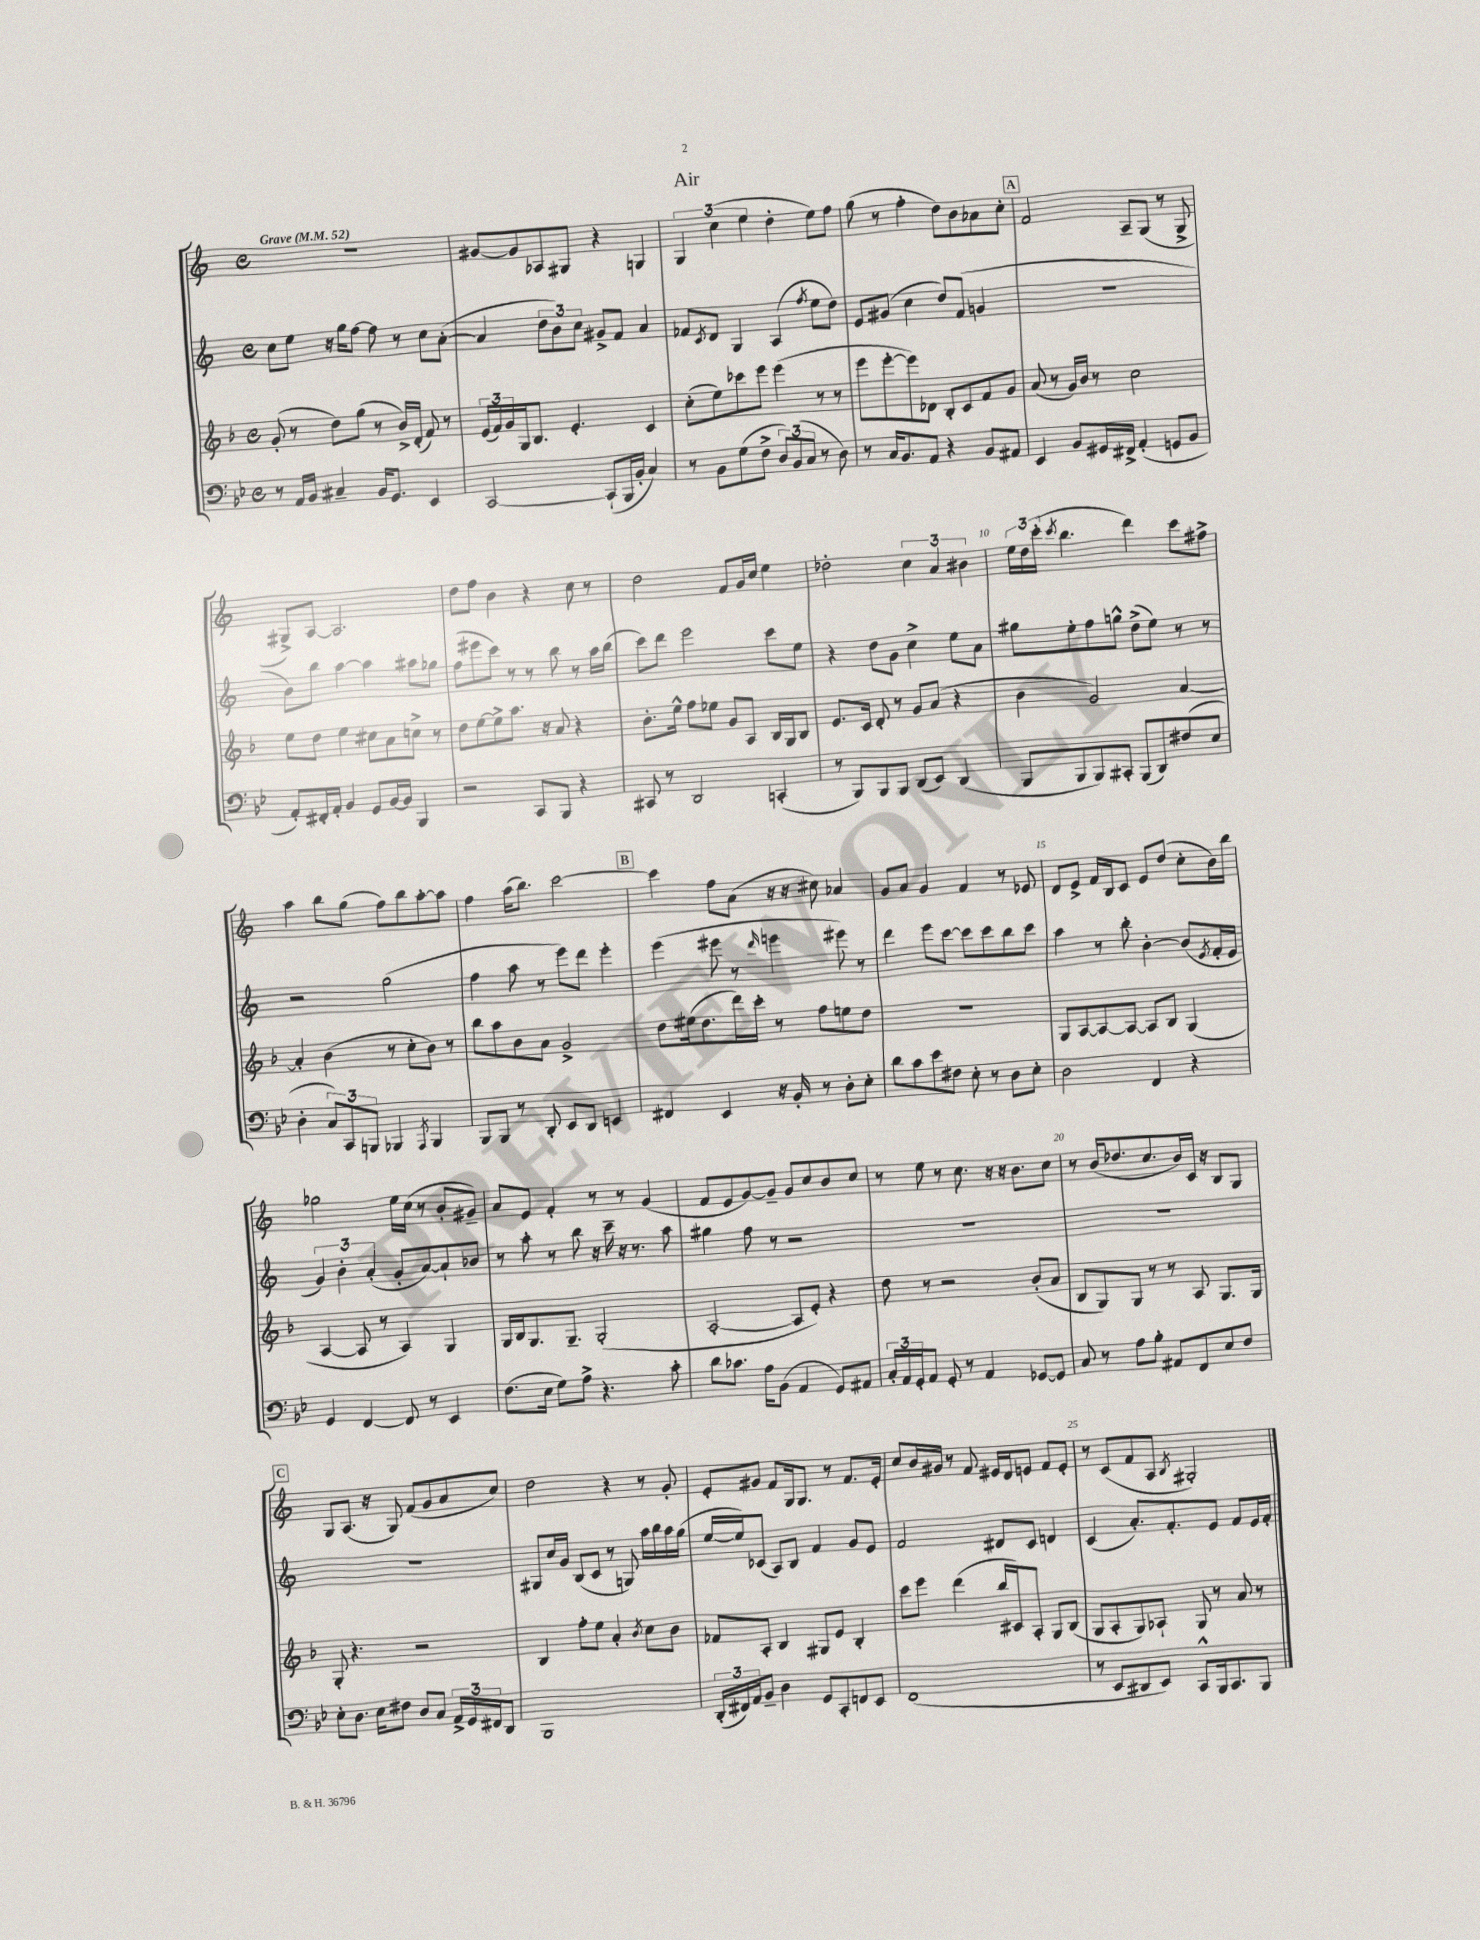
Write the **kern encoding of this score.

**kern	**kern	**kern	**kern
*staff4	*staff3	*staff2	*staff1
*clefF4	*clefG2	*clefG2	*clefG2
*k[b-e-]	*k[b-]	*k[]	*k[]
*M4/4	*M4/4	*M4/4	*M4/4
*met(c)	*met(c)	*met(c)	*met(c)
*MM52	*MM52	*MM52	*MM52
8r	(8g'/	8cc\L	1r
16AA/LL	8r	8ee\J	.
16BB-/JJ	.	.	.
4C#~/	8dd\L)	16r	.
.	.	16gg\LK	.
.	(8gg\J	[8ff\J	.
16BB-/LK	8r	8ff\]	.
8.GG/J	.	.	.
.	16b-^/LL)	8r	.
.	(16d'/JJ	.	.
4EE-/	8f/)	8cc\L	.
.	8r	([8a'\J	.
=	=	=	=
[2CC/	(24e/LL	4a/]	[8g#/L
.	24f/)	.	.
.	24g/	.	.
.	16G/J	.	8g#/]
.	8.B-/J	.	.
.	.	12dd\L	8A-/
.	.	12b\)	.
.	4.e'/	.	8G#/J
.	.	12cc\J	.
(8CC`/]L	.	8g#^/L	4r
16BBB-/L	.	8f/J	.
16BB-'/JJ	.	.	.
4C/)	4c/	4a/	4G/
=	=	=	=
8r	(8cc'\L	8f-/L	6G/
.	.	8qc/	.
8BB-\L	8ee\)	8d/J	.
.	.	.	(6cc\
(8G\	8ccc-\	4G/	.
.	.	.	6ee\
8F^\J	8eee\J	.	.
12D/L)	(4eee\	(4A/	4dd'\
(12BB-/	.	.	.
12C/J	.	.	.
.	.	8qff/	.
8r	8r	8ee\L	8ee\L)
8D\)	8r	8dd\J)	8ff\J
=	=	=	=
8r	8eee\L	8e/L	(8gg\
16C/LK	[8eee'\	(8g#/J	8r
8.BB-/	.	.	.
.	8eee\])	4cc\	4ff'\
8AA/J	8d-\J	.	.
4r	8B-'/L	8dd/L)	8dd\L)
.	8c/	(8f/J	8b\
8BB-/L	8f/	4g/	8a-\
8AA#/J	8g/J	.	8cc'\J
=	=	=	=
4EE-/	(8a/	1r	2f/
.	8r	.	.
8BB-/L	16g/LL)	.	.
.	16b-/JJ	.	.
16GG#/L	8r	.	.
16FF#^/JJ	.	.	.
(4AA'/	2cc\	.	8A~/L
.	.	.	(8G/J
8GG/L	.	.	8r
8BB-/J	.	.	8G^/
=	=	=	=
8AA'/L)	8ee\L	8b\L)	8G#^/L)
16FF#'/L	8dd\J	8bb\J	[8A/J
16AA'/JJ	.	.	.
4BB-/	4ee\	[4aa\	2.A/]
8GG/L	8cc#\L	4aa\]	.
[16BB-/L	8a\	.	.
16BB-/]JJ	.	.	.
4BBB-/	8cc^\J	8aa#\L	.
.	8r	8gg-\J	.
=	=	=	=
2r	8dd\L	(8ff\L	8dd\L
.	[8ee\	8eee#\	8ff\J
.	8ee^\]	8ccc\J)	4b\
.	8.aa\J	8r	.
8CC/L	.	8r	4r
.	16r	.	.
8BBB-/J	8a/	8bb\	.
4r	4r	8r	8cc\
.	.	16aa\LL	8r
.	.	(16bb\JJ	.
=	=	=	=
8CC#/	8.b-'\L	8ccc\L)	2dd\
8r	.	8ddd\J	.
.	16ee^^\Jk	.	.
2DD/	8ff\L	2eee\	.
.	8ee-\J	.	.
.	8g/L	.	8f/L
.	8A/J	.	16g/L
.	.	.	16cc/JJ
(4CC'/	16B-/LL	8ccc\L	4ee\
.	16G/J	.	.
.	8B-/J	8ee\J	.
=	=	=	=
8r	8.e/L	4r	2dd-'\
8BBB-/L)	.	.	.
.	16c/Jk	.	.
8BBB-/	8d'/	8dd\L	.
8BBB-/J	8r	8g\J	.
(8DD/L	8g/L	4cc^\	6cc\
8EE-/J)	(8a/J	.	.
.	.	.	6a/
(4DD/	4r	8ee\L	.
.	.	.	6b#\
.	.	8a\J	.
=	=	=	=
8BBB-/L	4b-\	8gg#\L	24ee\LL
.	.	.	24dd\
.	.	.	(24ccc'\JJ
.	.	.	8qccc/
8BBB-/	.	8ee'\	4.bb\
8BBB-/)	2g/)	8ff\	.
8CC#'/J	.	8gg^^\J	.
(8BBB-/L	.	(8dd^\L	4ddd\)
8DD/)	.	8ee\J)	.
(8F#/	[4a/	8r	8ccc\L
8E-/J	.	8r	8ff#^\J
=	=	=	=
4D'\	4a'/]	2r	4aa\
12C/L)	(4b-\	.	8bb\L
12CC/	.	.	.
.	.	.	(8gg\J
12BBB/J	.	.	.
4BBB-/	8r	(2gg\	8ff\L)
.	8cc'\L	.	8bb\
8qAAA/	.	.	.
4BBB-/	8b-\J)	.	[8aa'\
.	8r	.	8aa\]J
=	=	=	=
8BBB-/L	8bb-\L	4ff\	4ff\
8BBB-/J	8aa\	.	.
8r	8b-\	8aa\	(16aa\LK
.	.	.	8.bb\J)
8DD'/	8a\J	8r	.
8EE-/L	2g^/	8eee\L)	[2ccc\
8DD/J	.	8ddd\J	.
4EE/	.	4eee'\	.
=	=	=	=
4FF#/	8dd\L	(4eee\	4ccc\]
.	(16ee#\k	.	.
.	8.dd\	.	.
4EE-/	.	8eee#\	8ff\L
.	16ddd\L)	8r	(8a\J
.	16ccc'\JJ	.	.
.	.	16qqddd/	.
16r	8r	4eee\	16r
16BB-'/	.	.	16r
8r	8ff\L	.	8cc#\)
8D'\L	8ee\	8eee#\)	4a-/
8E-'\J	8dd\J	8r	.
=	=	=	=
8d\L	1r	4ddd\	8g/L
8c\	.	.	8a/J
8e-\	.	8eee\L	4g/
8F#\J	.	[8ccc\J	.
8E-'\	.	8ccc\]L	4f/
8r	.	8ccc\	.
8D\L	.	8bb\	8r
8E-'\J	.	8ccc\J	8e-/
=	=	=	=
2D\	8G/L	4aa\	8d/L
.	[8A/	.	8e^/J
.	8A/_	8r	16f/LL
.	.	.	16B/J
.	8A/_J	8bb'\	8c/J
4FF/	8A/]L	[4b'\	8e/L
.	8B-/J	.	(8dd/J
4r	(4G/	(8b/]L	8cc'\L
.	.	8qe/	.
.	.	16f'/L	16b\L)
.	.	16e/JJ	16bb\JJ
=	=	=	=
4GG/	[4A/	6g/)	2gg-\
.	.	6b'\	.
[4FF/	8A/]	.	.
.	.	(6a'/	.
.	8r	.	.
8FF/]	4A/)	8g'/L	16ee\LL
.	.	.	(16cc\JJ
8r	.	[8a/)	8r
4EE-/	4G/	8a`/]	8b'/L
.	.	8b-/J	8g#~/J)
=	=	=	=
(8.F\L	16G/LL	8r	8a/L
.	16B-/J	.	.
.	8.G/	8aa'\	8e/J
16E-\Jk	.	.	.
8G\L)	.	8r	4f'/
.	8.G~/J	.	.
8A^\J	.	8bb\	.
4.r	(2G'/	16r	8r
.	.	16ccc~\	.
.	.	16r	8r
.	.	8.r	.
.	.	.	(4g/
8c'\	.	8aa\	.
=	=	=	=
8d\L	[2A'/	4gg#\	8f/L
8.c-\J	.	.	8e/
.	.	8ff\	[8g/)
16A\LK	.	.	.
(8BB-\J	.	8r	8g~/]J
4AA/	8A/]L	2r	8g/L
.	8e'/J)	.	8cc/
8GG/L)	4r	.	8b/
8AA#/J	.	.	8cc/J
=	=	=	=
24C'/LL	8dd\	1r	8r
24AA/	.	.	.
24GG'/J	.	.	.
8AA/J	8r	.	8ee\
8GG'/	2r	.	8r
8r	.	.	8.cc\
4AA/	.	.	.
.	.	.	16r
.	.	.	16r
.	.	.	8.b\L
[8GG-/L	(8b-'/L	.	.
8GG-/]J	8a/J	.	8cc\J
=	=	=	=
8C/	8B-/L	1r	8r
8r	8G/)	.	(16b/LK
.	.	.	8.dd-/
8A\L	8G/J	.	.
8B-'\J	8r	.	8.cc/
8AA#/L	8r	.	.
.	.	.	16b/L)
8FF/	8A/	.	16c/JJ
.	.	.	16r
8E-/	8.G/L	.	8B/L
8F/J	.	.	8G/J
.	16G/Jk	.	.
=	=	=	=
8E-'\L	8G'/	1r	8G/L
8.D\J	4.r	.	(8.A/J
16E-\LK	.	.	16r
8F#\J	.	.	8G/)
8D/L	2r	.	(8f/L
8C/J	.	.	8g/
24AA^/LL	.	.	8a/
24GG/	.	.	.
24FF#/J	.	.	.
8DD/J	.	.	8cc/J)
=	=	=	=
1BBB-	4B-/	8G#/L	2dd\
.	.	16cc/L	.
.	.	16g/JJ	.
.	8ff'\L	(8B/L	.
.	8ee\J	8c/J	.
.	4a'/	8r	4r
.	.	8G/)	.
.	8qb-/	.	.
.	8cc\L	16aa\LL	8r
.	.	16bb\	.
.	8b-\J	16aa\	8g'/
.	.	(16gg\JJ	.
=	=	=	=
(24DD'/LL	8f-/L	[16ee/LL	8e'/L
24FF#/)	.	.	.
.	.	16ee/]J)	.
24AA/J	.	.	.
8BB-~/J	8A'/J	(8c-/J	8g#/J
4D\	4B-/	8A/L)	8f/L
.	.	8B/J	16G/k
.	.	.	8.G/J
8GG/L	8G#/L	4f/	.
8CC'/	8e/J	.	8r
8FF/	4B-'/	8g/L	8.f/L
8EE-/J	.	8e/J	.
.	.	.	16e'/Jk
=	=	=	=
(1FF	8ccc\L	2f/	8cc/L
.	8eee\J	.	16b/L
.	.	.	16g#/JJ
.	(4ddd\	.	8r
.	.	.	8f/
.	16bb-/LL	8d#/L	16e#/LL
.	16c#/J)	.	16d/J
.	8A'/J	8c/J	8e/J
.	8G/L	4d/	8f/L
.	(8B-/J	.	8e'/J
=	=	=	=
8r	8G/L	(4c/	8r
8EE-/L	8A'/	.	(8c/L
8DD#/	8G/)	8.a'/L)	8f/
8EE-/J)	8A-`/J	.	8A/J
.	.	8.f'/	.
.	.	.	8qB/
8CC^^/L	8G/	.	2G#'/)
16BBB-/k	8r	8e/J	.
8.CC/	.	.	.
.	8a/	8f/L	.
8BBB-/J	8r	16e/L	.
.	.	16f'/JJ	.
==	==	==	==
*-	*-	*-	*-
